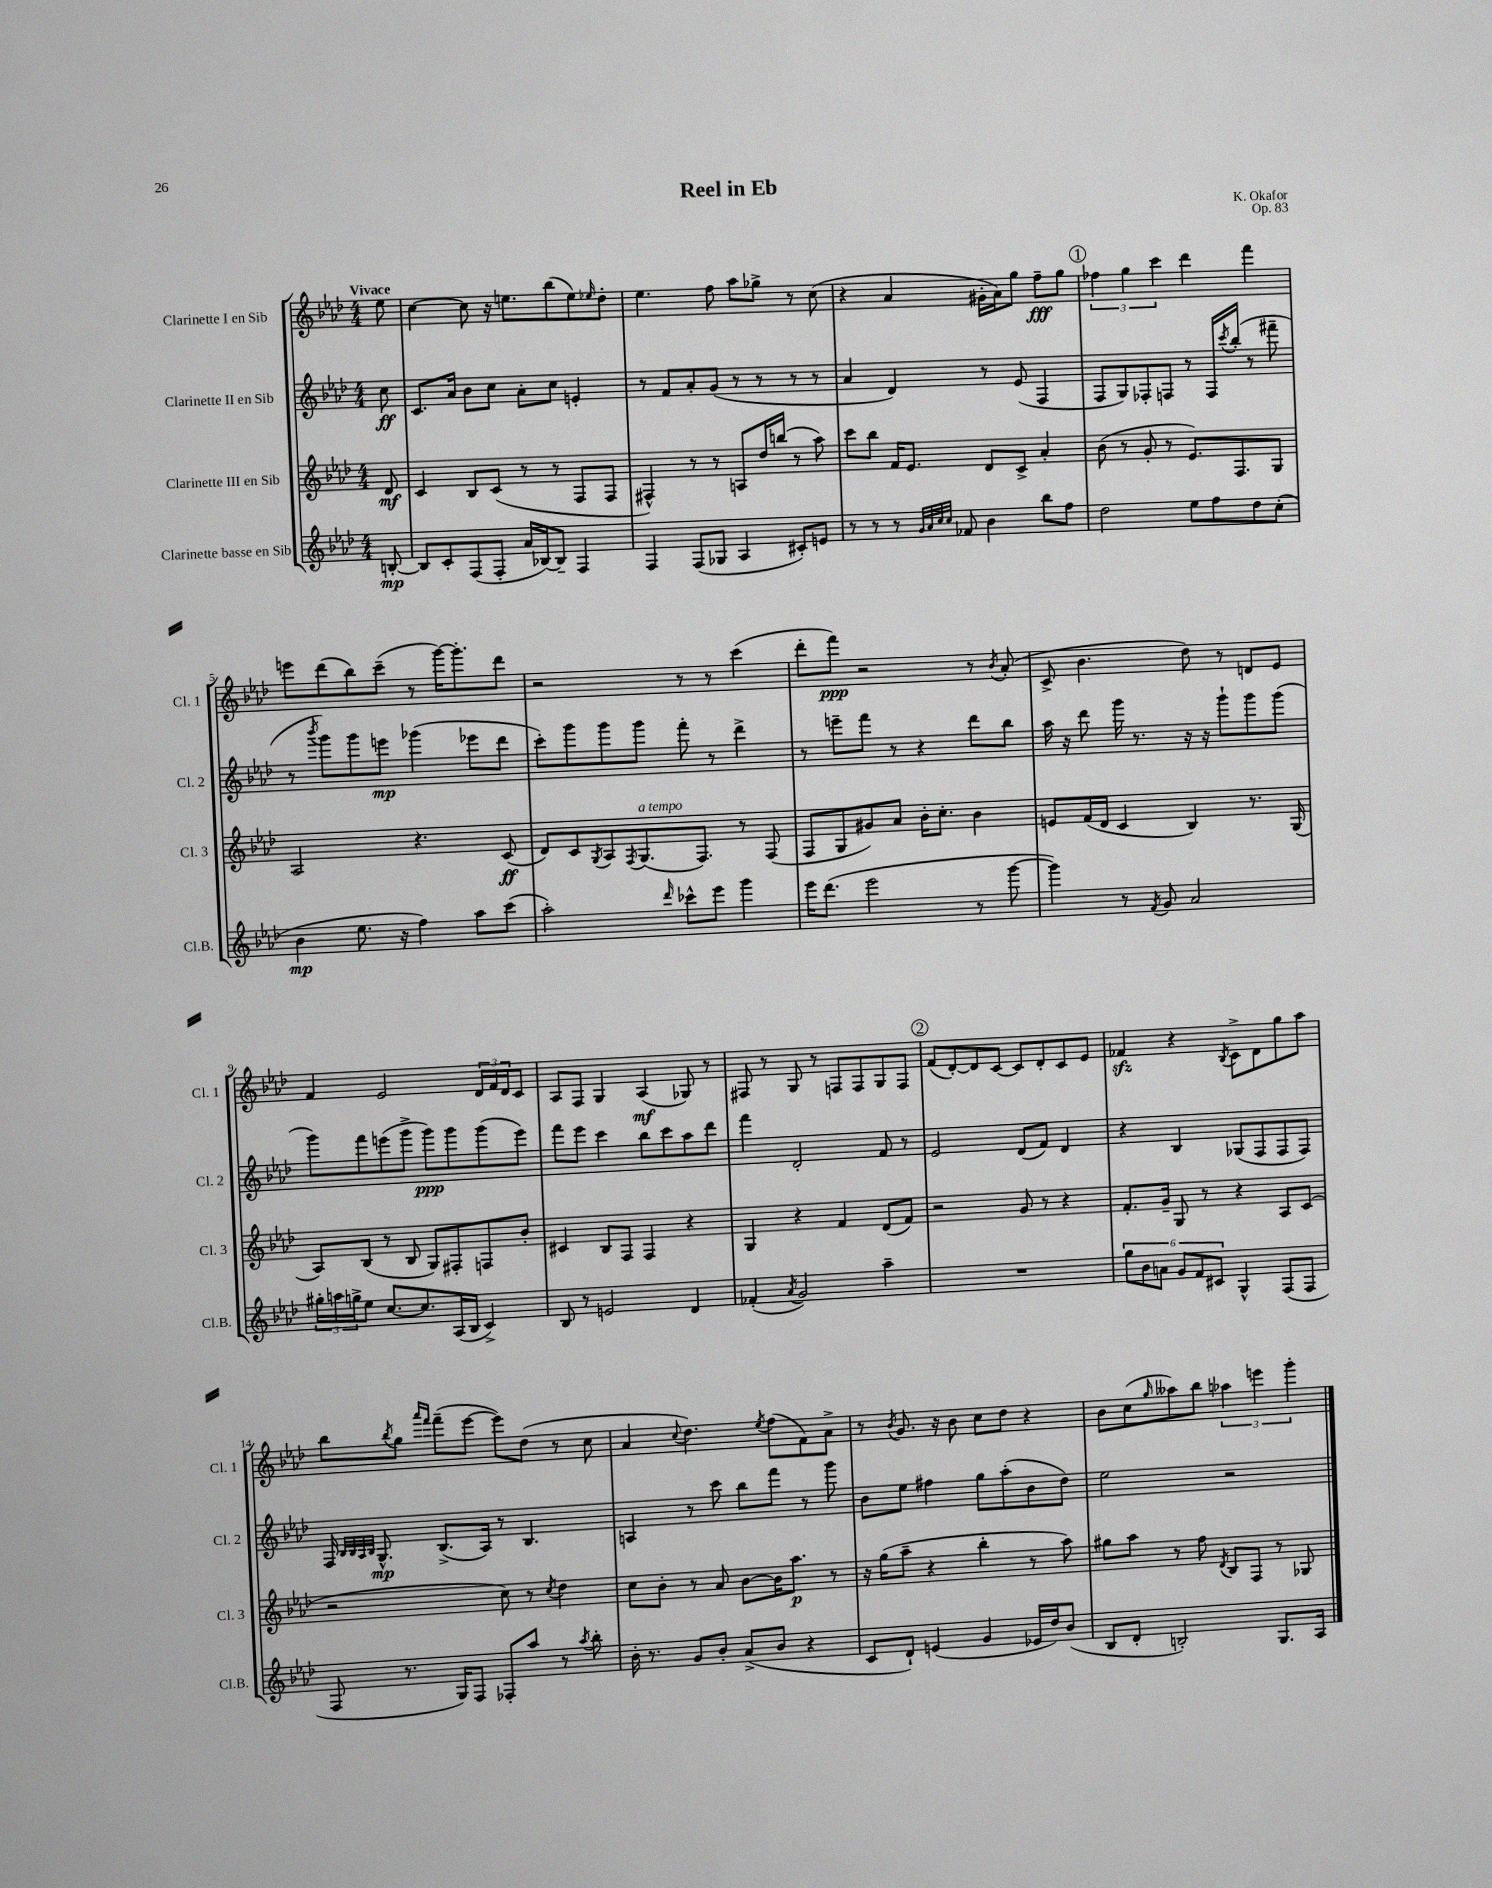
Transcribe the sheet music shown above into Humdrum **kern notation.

**kern	**dynam	**kern	**dynam	**kern	**dynam	**kern	**dynam
*part4	*part4	*part3	*part3	*part2	*part2	*part1	*part1
*staff4	*staff4	*staff3	*staff3	*staff2	*staff2	*staff1	*staff1
*I"Clarinette basse en Sib	*	*I"Clarinette III en Sib	*	*I"Clarinette II en Sib	*	*I"Clarinette I en Sib	*
*I'Cl.B.	*	*I'Cl. 3	*	*I'Cl. 2	*	*I'Cl. 1	*
*clefG2	*	*clefG2	*	*clefG2	*	*clefG2	*
*k[b-e-a-d-]	*	*k[b-e-a-d-]	*	*k[b-e-a-d-]	*	*k[b-e-a-d-]	*
*M4/4	*	*M4/4	*	*M4/4	*	*M4/4	*
=	=	=	=	=	=	=	=
!	!	!	!	!	!	!LO:TX:a:B:t=Vivace	!
[8Bn'/	mp	8d-/	mf	8cc\	ff	8ee-\	.
=1	=1	=1	=1	=1	=1	=1	=1
8B/L]	.	4c/	.	8.c/L	.	[4cc\	.
8c'/	.	.	.	.	.	.	.
.	.	.	.	16a-/Jk	.	.	.
(8F/	.	8B-/L	.	8b-\L	.	8cc\]	.
8F'/J	.	(8c/J	.	8cc\J	.	16r	.
.	.	.	.	.	.	8.een\L	.
16a-/LL	.	8r	.	8a-'\L	.	.	.
[16B-X/J)	.	.	.	.	.	.	.
8B-~/J]	.	8r	.	8cc\J	.	(8bb-\	.
4F/	.	8F/L	.	4en'/	.	8ee\)	.
.	.	.	.	.	.	16qqee-X/	.
.	.	8F/J	.	.	.	8dd-'\J	.
=2	=2	=2	=2	=2	=2	=2	=2
4F/	.	4F#X^^/)	.	8r	.	4.ee-\	.
.	.	.	.	8f/L	.	.	.
(8F/L	.	8r	.	8a-'/	.	.	.
8G-X/J	.	8r	.	(8g/J	.	8ff\	.
4A-/	.	8An/L	.	8r	.	8aa-\L	.
.	.	16dd-/L	.	8r	.	8gg-X^\J	.
.	.	(16bbn/JJ	.	.	.	.	.
8c#X'/L)	.	8r	.	8r	.	8r	.
8en/J	.	8aa-\)	.	8r	.	(8cc\	.
=3	=3	=3	=3	=3	=3	=3	=3
8r	.	8ccc\L	.	4a-/	.	4r	.
8r	.	8bb-\J	.	.	.	.	.
8r	.	16f/KL	.	4d-/)	.	4a-/	.
.	.	8.e-/J	.	.	.	.	.
32qqg/LLL	.	.	.	.	.	.	.
32qqa-/	.	.	.	.	.	.	.
32qqcc/	.	.	.	.	.	.	.
32qqcc/JJJ	.	.	.	.	.	.	.
8f-X/	.	.	.	.	.	.	.
4b-\	.	8d-/L	.	8r	.	16g#X'\LL	.
.	.	.	.	.	.	16a-\J)	.
.	.	8c^/J	.	(8e-/	.	8gg\J	.
8bb-\L	.	4a-'/	.	4F/	.	8ff~\L	fff
8ff\J	.	.	.	.	.	8gg\J	.
!!LO:REH:place=s1:t=1
=4	=4	=4	=4	=4	=4	=4	=4
2dd-\	.	(8b-\	.	8F/L	.	6ff-X\	.
.	.	8r	.	8G/)	.	.	.
.	.	.	.	.	.	6gg\	.
.	.	8g'/	.	8F-X'/	.	.	.
.	.	.	.	.	.	6ccc\	.
.	.	8r	.	8Fn/J	.	.	.
8ee-\L	.	8.e-/L)	.	8r	.	4ddd-\	.
8ff\	.	.	.	16F/LL	.	.	.
.	.	.	.	8qccc/	.	.	.
.	.	8.F/	.	(16bb-'/JJ	.	.	.
8dd-\	.	.	.	8r	.	4fff\	.
(8cc'\J	.	8G/J	.	8fff#X~\	.	.	.
!!LO:LB:g=z
=5	=5	=5	=5	=5	=5	=5	=5
4b-\	mp	2A-/	.	8r	.	8eeen\L	.
.	.	.	.	8qbbb-/	.	.	.
.	.	.	.	8ggg\L)	.	(8ddd-\	.
8.ee-\	.	.	.	8ggg\	.	8bb-\)	.
.	.	.	.	8eeen\J	mp	(8ccc~\J	.
16r	.	.	.	.	.	.	.
4ff\)	.	4.r	.	(4ggg-X\	.	8r	.
.	.	.	.	.	.	[16ggg\KL)	.
.	.	.	.	.	.	8.ggg'\]	.
8aa-\L	.	.	.	8eee-X\L	.	.	.
(8ccc\J	.	(8c/	ff	8ddd-\J	.	8ddd-\J	.
=6	=6	=6	=6	=6	=6	=6	=6
2aa-'\)	.	8d-/L)	.	8ccc'\L)	.	2r	.
.	.	8c/	.	8ggg\	.	.	.
.	.	8qG/	.	.	.	.	.
.	.	8A-/	.	8ggg\	.	.	.
.	.	8qF/	.	.	.	.	.
!	!	!LO:TX:a:i:t=a tempo	!	!	!	!	!
.	.	(8.G/	.	8ggg\J	.	.	.
16qqddd-/	.	.	.	.	.	.	.
8ccc-X^^\L	.	.	.	8fff'\	.	8r	.
.	.	8.F/J)	.	.	.	.	.
8eee-\J	.	.	.	8r	.	8r	.
4ggg\	.	8r	.	4ddd-^\	.	(4ccc\	.
.	.	(8F/	.	.	.	.	.
=7	=7	=7	=7	=7	=7	=7	=7
16eee-\KL	.	8F/L	.	8r	.	8ddd-'\L	.
(8.ddd-\J	.	.	.	.	.	.	.
.	.	8G/	.	8eeen~\L	.	8fff\J)	ppp
2eee-\	.	8g#X/)	.	8fff\J	.	2r	.
.	.	8a-/J	.	8r	.	.	.
.	.	16b-'\KL	.	4r	.	.	.
.	.	8.cc'\J	.	.	.	.	.
8r	.	4b-\	.	8ddd-\L	.	8r	.
.	.	.	.	.	.	8qb-/	.
[8ggg\	.	.	.	8bb-\J	.	(8a-'/	.
=8	=8	=8	=8	=8	=8	=8	=8
4ggg\])	.	8en/L	.	16aa-\	.	8c^/	.
.	.	.	.	16r	.	.	.
.	.	(16f/L	.	8ddd-\	.	4.b-\	.
.	.	16d-/JJ	.	.	.	.	.
8r	.	4c/	.	16ggg\	.	.	.
.	.	.	.	8.r	.	.	.
8qf/	.	.	.	.	.	.	.
8g/	.	.	.	.	.	.	.
2a-/	.	4B-/)	.	16r	.	8dd-\)	.
.	.	.	.	16r	.	.	.
.	.	.	.	8ggg`\L	.	8r	.
.	.	8.r	.	8ggg\	.	8dn/L	.
.	.	.	.	(8ggg\J	.	8e-/J	.
.	.	(16G/	.	.	.	.	.
!!LO:LB:g=z
=9	=9	=9	=9	=9	=9	=9	=9
24gg#X'\LL	.	8A-/L)	.	8ggg\L)	.	4f/	.
24aan\	.	.	.	.	.	.	.
24ggn^\J	.	.	.	.	.	.	.
8ee-\J	.	(8B-/J	.	8fff\	.	.	.
[8.cc/L	.	8r	.	(8eeen\	.	2e-/	.
.	.	8B-/	.	8ggg^\J	.	.	.
8.cc/]	.	.	.	.	.	.	.
.	.	8G/L)	.	8ggg\L)	ppp	.	.
(16A-/L	.	8F#X'/	.	8ggg\	.	.	.
16B-/JJ	.	.	.	.	.	.	.
4c^/)	.	8Fn/	.	(8ggg\	.	24d-/LL	.
.	.	.	.	.	.	24f/	.
.	.	.	.	.	.	24d-/J	.
.	.	8b-'/J	.	8eee\J)	.	8c/J	.
=10	=10	=10	=10	=10	=10	=10	=10
8B-/	.	4c#X/	.	8fff\L	.	8A-/L	.
8r	.	.	.	8eee-\J	.	8F/J	.
2en/	.	8B-/L	.	4ccc\	.	4G/	.
.	.	8F/J	.	.	.	.	.
.	.	4F/	.	8bb-\L	.	(4A-/	mf
.	.	.	.	8ccc\	.	.	.
4d-/	.	4r	.	8aa-\	.	8G-X/)	.
.	.	.	.	8ddd-\J	.	8r	.
=11	=11	=11	=11	=11	=11	=11	=11
(4f-X'/	.	4G/	.	4fff\	.	8F#X/	.
.	.	.	.	.	.	8r	.
8qa-/	.	.	.	.	.	.	.
2g/)	.	4r	.	2d-'/	.	8G/	.
.	.	.	.	.	.	8r	.
.	.	4f/	.	.	.	8Fn/L	.
.	.	.	.	.	.	8F/	.
4aa-~\	.	(8d-/L	.	8f/	.	8G/	.
.	.	8f/J)	.	8r	.	8F/J	.
!!LO:REH:place=s1:t=2
=12	=12	=12	=12	=12	=12	=12	=12
1r	.	2r	.	2e-/	.	(8f/L	.
.	.	.	.	.	.	[8d-'/)	.
.	.	.	.	.	.	8d-/]	.
.	.	.	.	.	.	[8c/J	.
.	.	8g/	.	(8d-/L	.	8c/L]	.
.	.	8r	.	8f/J)	.	8d-'/	.
.	.	4r	.	4d-/	.	8c/	.
.	.	.	.	.	.	8e-/J	.
=13	=13	=13	=13	=13	=13	=13	=13
12gg\L	.	8.f'/L	.	4r	.	4f-Xzz/	.
12b-\	.	.	.	.	.	.	.
12an\J	.	.	.	.	.	.	.
.	.	16g~/Jk	.	.	.	.	.
12g/L	.	8G/	.	4B-/	.	4r	.
12f/	.	.	.	.	.	.	.
.	.	8r	.	.	.	.	.
12c#X/J	.	.	.	.	.	.	.
.	.	.	.	.	.	8qB-/	.
4G^^/	.	4r	.	(8G-X/L	.	8c^\L	.
.	.	.	.	8F/	.	8d-\	.
(8F/L	.	8A-/L	.	8F/	.	8gg\	.
8F/J	.	(8c/J	.	8F/J)	.	8aa-\J	.
!!LO:LB:g=z
=14	=14	=14	=14	=14	=14	=14	=14
8F/	.	2r	.	16F/	.	8bb-\L	.
.	.	.	.	32qqB-/LLL	.	.	.
.	.	.	.	32qqB-/	.	.	.
.	.	.	.	32qqA-/	.	.	.
.	.	.	.	32qqB-/JJJ	.	.	.
.	.	.	.	8.G^^/	mp	.	.
.	.	.	.	.	.	8qbb-/	.
8.r	.	.	.	.	.	8gg\J	.
.	.	.	.	.	.	16qqaaa-/LL	.
.	.	.	.	.	.	16qqfff/JJ	.
.	.	.	.	(8.B-^/L	.	(8fff~\L	.
16G/KL)	.	.	.	.	.	.	.
8F/J	.	.	.	.	.	[8eee-\J	.
.	.	.	.	16A-/Jk)	.	.	.
8F-X'/L	.	8cc\)	.	8r	.	8eee-\L])	.
8aa-/J	.	8r	.	4.B-/	.	(8dd-\J	.
.	.	8qcc/	.	.	.	.	.
8r	.	4dd-\	.	.	.	8r	.
8qaa-/	.	.	.	.	.	.	.
8bb-'\	.	.	.	.	.	8cc\	.
=15	=15	=15	=15	=15	=15	=15	=15
16b-'\	.	8cc\L	.	4An/	.	4a-/	.
8.r	.	.	.	.	.	.	.
.	.	8b-'\J	.	.	.	.	.
.	.	.	.	.	.	8qqcc/	.
8g/L	.	8r	.	8r	.	4.dd-\)	.
8b-'/J	.	8a-/	.	8ccc\	.	.	.
(8a-^/L	.	[8b-\L	.	8bb-\L	.	.	.
.	.	.	.	.	.	8qee-/	.
8b-/J	.	16b-\K]	.	8fff\J	.	(8ff\L	.
.	.	8.aa-\J	p	.	.	.	.
4r	.	.	.	8r	.	8f\)	.
.	.	8r	.	8ggg\	.	8a-^\J	.
=16	=16	=16	=16	=16	=16	=16	=16
8c/L	.	16r	.	8b-\L	.	8r	.
.	.	(16gg\KL	.	.	.	.	.
.	.	.	.	.	.	8qb-/	.
8d-`/J)	.	8aa-~\J	.	8ee-\J	.	8.g/	.
(4en/	.	4r	.	4ff#X\	.	.	.
.	.	.	.	.	.	16r	.
.	.	.	.	.	.	8b-\	.
4g/	.	4bb-'\	.	8gg\L	.	8cc\L	.
.	.	.	.	(8aa-'\	.	8dd-\J	.
16e-X/LL	.	8r	.	8b-\	.	4r	.
16dd-/J)	.	.	.	.	.	.	.
(8b-/J	.	8aa-\)	.	8dd-\J)	.	.	.
=17	=17	=17	=17	=17	=17	=17	=17
8B-/L	.	8gg#X\L	.	2ee-\	.	8b-\L	.
8d-'/J	.	8aa-\J	.	.	.	(8cc\	.
.	.	.	.	.	.	16qqgg/	.
2Bn'/)	.	8r	.	.	.	8aa--X\)	.
.	.	8ff\	.	.	.	8bb-\J	.
.	.	8qd-/	.	.	.	.	.
.	.	8B-/L	.	2r	.	6aa-X\	.
.	.	8F/J	.	.	.	.	.
.	.	.	.	.	.	6eeen\	.
8.G/L	.	8r	.	.	.	.	.
.	.	.	.	.	.	6ggg'\	.
.	.	8G-X/	.	.	.	.	.
16A-/Jk	.	.	.	.	.	.	.
==	==	==	==	==	==	==	==
*-	*-	*-	*-	*-	*-	*-	*-
